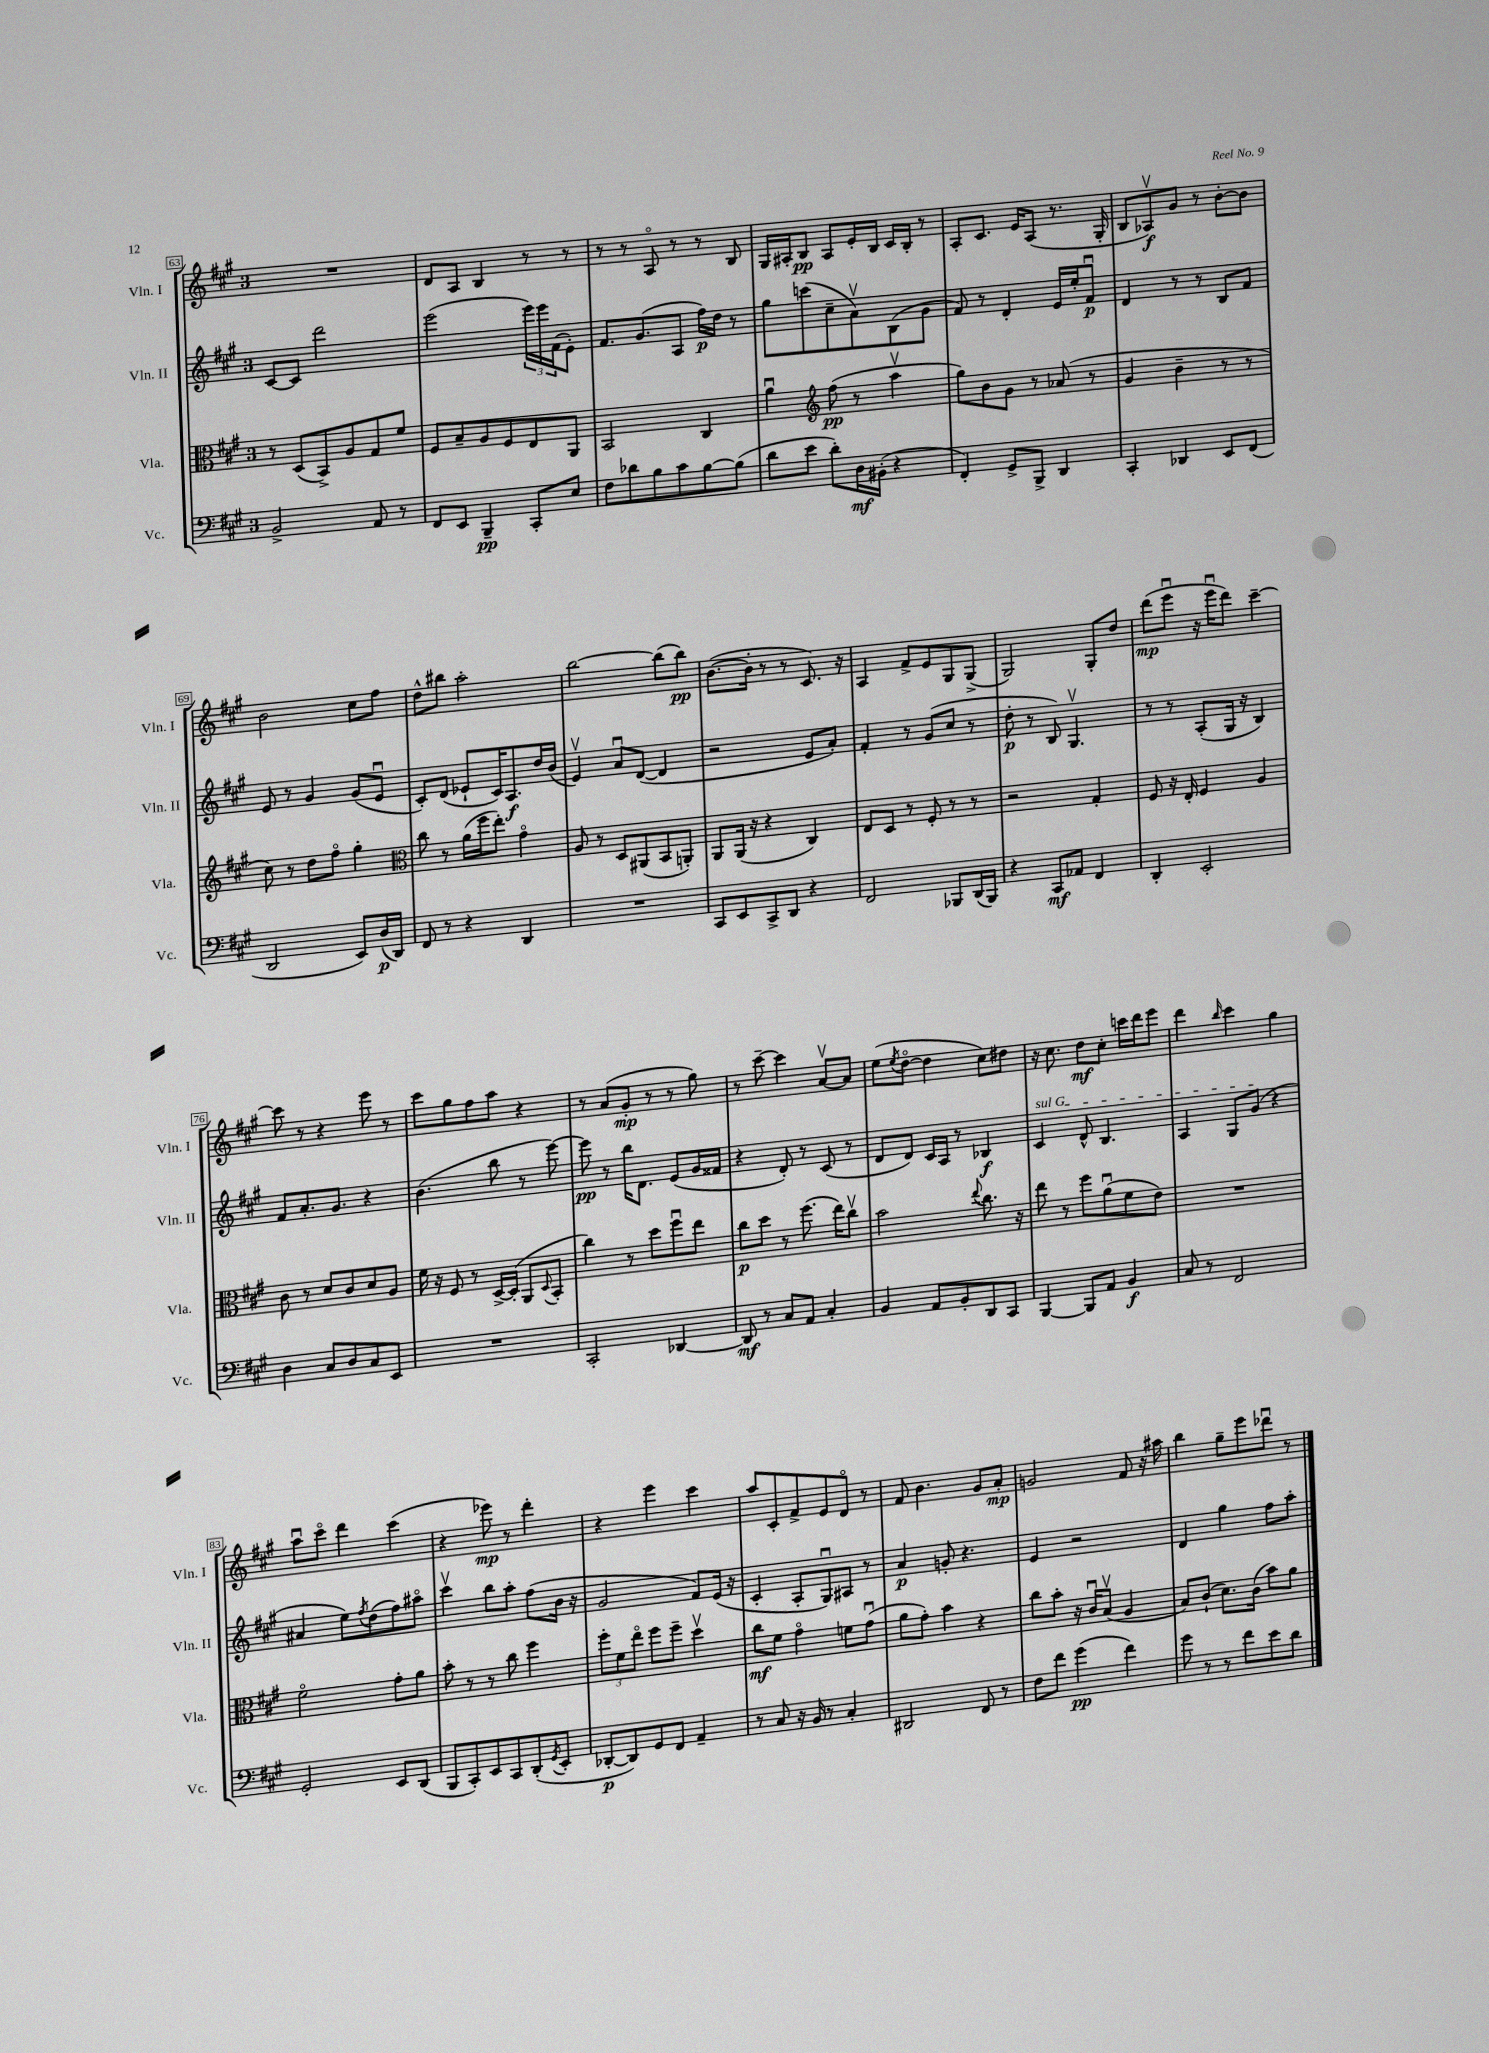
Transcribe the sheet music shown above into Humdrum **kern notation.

**kern	**kern	**kern	**kern
*staff4	*staff3	*staff2	*staff1
*clefF4	*clefC3	*clefG2	*clefG2
*k[f#c#g#]	*k[f#c#g#]	*k[f#c#g#]	*k[f#c#g#]
*M3/4	*M3/4	*M3/4	*M3/4
2BB^	8r	[8c#	2.r
.	(8D	8c#]	.
.	8BB^)	2ddd	.
.	8A	.	.
8AA	8G#	.	.
8r	8f#	.	.
=	=	=	=
8FF#	8F#	(2eee	8d
8EE	8B~	.	8A
4BBB~	8A	.	4B
.	8F#	.	.
8CC#'	8E	24eee)	8r
.	.	24eee	.
.	.	(24f#	.
8E	8AA	8e')	8r
=	=	=	=
8F#	2BB	8.f#	8r
8d-	.	.	8r
.	.	(8.g#	.
8B	.	.	8Ao
8c#	.	8A	8r
[8B	4C#	16ff#)	8r
.	.	16dd	.
(8B]	.	8r	8B
=	=	=	=
8d	4au	8gg#	16G#
.	.	.	16A#'
8e	.	(8ccc	8B
*	*clefG2	*	*
8d')	(8ff#	8cc#~	8A#
16D	8r	8av)	16e'
(16BB#'	.	.	16B
4r	4aav	(8B	16c#
.	.	.	16B'
.	.	8g#	8r
=	=	=	=
4FF#')	8gg#)	8f#)	8A'
.	8b	8r	8.c#
8GG#^	8g#	4d'	.
.	.	.	16e
8BBB^	8r	.	(8A
4DD	(8a-	16e	8.r
.	.	16ee'	.
.	8r	8f#u	.
.	.	.	16G#'
=	=	=	=
4CC#'	4g#	4d	8B
.	.	.	8A-v)
4DD-	4b~	8r	8g#
.	.	8r	8r
8EE	8r	8B	[8b'
(8FF#	8r	8f#	8b]
=	=	=	=
2DD	8cc#)	8e	2b
.	8r	8r	.
.	8dd	4g#	.
.	8ff#o	.	.
8EE)	4gg#'	(8g#	8cc#
(16D	.	8eu	8ff#
16DD)	.	.	.
=	=	=	=
*	*clefC3	*	*
8FF#	8cc#	8c#')	8dd^^
8r	8r	(8d	8bb#
4r	(16a	8e-`	2aa'
.	16ff#	.	.
.	8ee')	16c#)	.
.	.	8.A	.
4DD	4g#o	.	.
.	.	16dd	.
.	.	(16b	.
=	=	=	=
2.r	8A	4ev)	[2bb
.	8r	.	.
.	8D	8au	.
.	(8AA#	([8d	.
.	8BB	4d]	(8bb]
.	8AA')	.	8bb)
=	=	=	=
8CC#	8AA	2r	([8.b
8EE	(16AA	.	.
.	16r	.	16b']
8CC#^	4r	.	8r
8DD	.	.	8r
4r	4C#)	8e	8.c#)
.	.	8a')	.
.	.	.	16r
=	=	=	=
2FF#	8E	4f#'	4A
.	8D	.	.
.	8r	8r	8f#^
.	8F#'	(8g#	8e
8BBB-	8r	8cc#	8G#
(16DD	8r	8r	(8G#^
16BBB-)	.	.	.
=	=	=	=
4r	2r	8dd'	2G#)
.	.	8r	.
8CC#	.	8B)	.
8AA-	.	4.G#v	.
4FF#	4G#'	.	8G#'
.	.	.	8dd
=	=	=	=
4DD'	8F#	8r	(8ddd
.	16r	8r	8eeeu
.	16E'	.	.
2EE'	4F#	(8A'	16r
.	.	.	16eeeu
.	.	16G#	8ddd)
.	.	16r	.
.	4A	4B)	[4ccc#~
=	=	=	=
4D	8c#	8f#	8ccc#]
.	8r	8.a'	8r
8C#	8d	.	4r
.	.	8.g#	.
8D	8c#	.	.
8C#	8d	4r	8eee
8EE	8A	.	8r
=	=	=	=
2.r	16f#	(4.b	8ccc#
.	16r	.	.
.	8F#	.	8gg#
.	8r	.	8ff#
.	[16D^	8bb	8aa
.	(16D']	.	.
.	8AA	8r	4r
.	8qqD	.	.
.	8BB'	[8eee)	.
=	=	=	=
2CC#'	4cc#)	8eee]	8r
.	.	8r	(8a
.	8r	16bb	8g#'
.	.	8.d	.
.	8dd	.	8r
[4DD-	8ff#u	(8e	8r
.	8ee	16g#	8gg#)
.	.	16f##	.
=	=	=	=
8DD-]	8cc#	4r	8r
8r	8dd	.	[8ccc#~
8C#	8r	8d')	4ccc#]
8AA	(8.ff#	8r	.
4C#'	.	(8c#	[8av
.	16ee)	.	.
.	8cc#v	8r	8a]
=	=	=	=
4BB	2b	8d	(8ee
.	.	.	8qee
.	.	8d)	[8ddo
8AA	.	16c#	4dd]
.	.	16A	.
8BB'	.	8r	.
.	8qqee	.	.
8DD	8.cc#	4B-	8cc#)
8CC#	.	.	8dd#
.	16r	.	.
=	=	=	=
[4BBB	8ee	4c#	16r
.	.	.	8.cc#
.	8r	.	.
8BBB]	8ff#	8d^^	8dd
8AA	(8au	4.B	8cc#'
4BB	8f#	.	16ccc
.	.	.	16ddd
.	8e)	.	8eee
=	=	=	=
8C#	2.r	4A	4ddd
8r	.	.	.
.	.	.	16qqbb
2FF#	.	8G#	4ccc#
.	.	(8g#	.
.	.	4r	4gg#
=	=	=	=
2GG#'	2f#o	4a#	8aau
.	.	.	8ccc#o
.	.	8ee)	4ddd
.	.	8qff#	.
.	.	(8dd	.
8EE	8g#'	8ff#)	(4ccc#
(8DD	8a	8aa#o	.
=	=	=	=
8BBB	8b'	4ccc#v	4r
8CC#')	8r	.	.
8EE	8r	8bb	8eee-)
8CC#	8cc#	8aa'	8r
(8DD'	4ff#	(8ff#	4ddd'
8qGG#	.	.	.
8EE'	.	16b	.
.	.	16r	.
=	=	=	=
[8DD-'	12ff#'	2g#	4r
.	12f#	.	.
8DD-])	.	.	.
.	12eeo	.	.
8GG#	8ff#	.	4eee
8FF#	8ff#~	.	.
4AA~	4ddv	8f#)	4ccc#
.	.	(16e	.
.	.	16r	.
=	=	=	=
8r	8cc#	4c#'	8aa
8C#	8f#	.	8c#'
16r	4g#o	8A'	8f#^
16BB	.	.	.
8r	.	8G#u)	8e
4C#'	8f	8A#	8do
.	(8g#u	8r	8r
=	=	=	=
2DD#	8a	4a	8f#
.	8g#')	.	4.b
.	4b	8g'	.
.	.	4.r	.
8FF#	4r	.	8g#
8r	.	.	8a'
=	=	=	=
8F#	8cc#	4e	2g
8f#	8b'	.	.
(4g#	16r	2r	.
.	16c#u	.	.
.	(8Bv	.	.
4f#)	4A	.	8f#
.	.	.	16r
.	.	.	16aa#
=	=	=	=
8g#	8B)	4d	4bb
8r	(8c#`	.	.
8r	8.d)	4gg#	8gg#~
8f#	.	.	8eee
.	(16c#	.	.
8e	8b)	8ff#	8ddd-u
8d	8a	8aa'	8r
==	==	==	==
*-	*-	*-	*-
